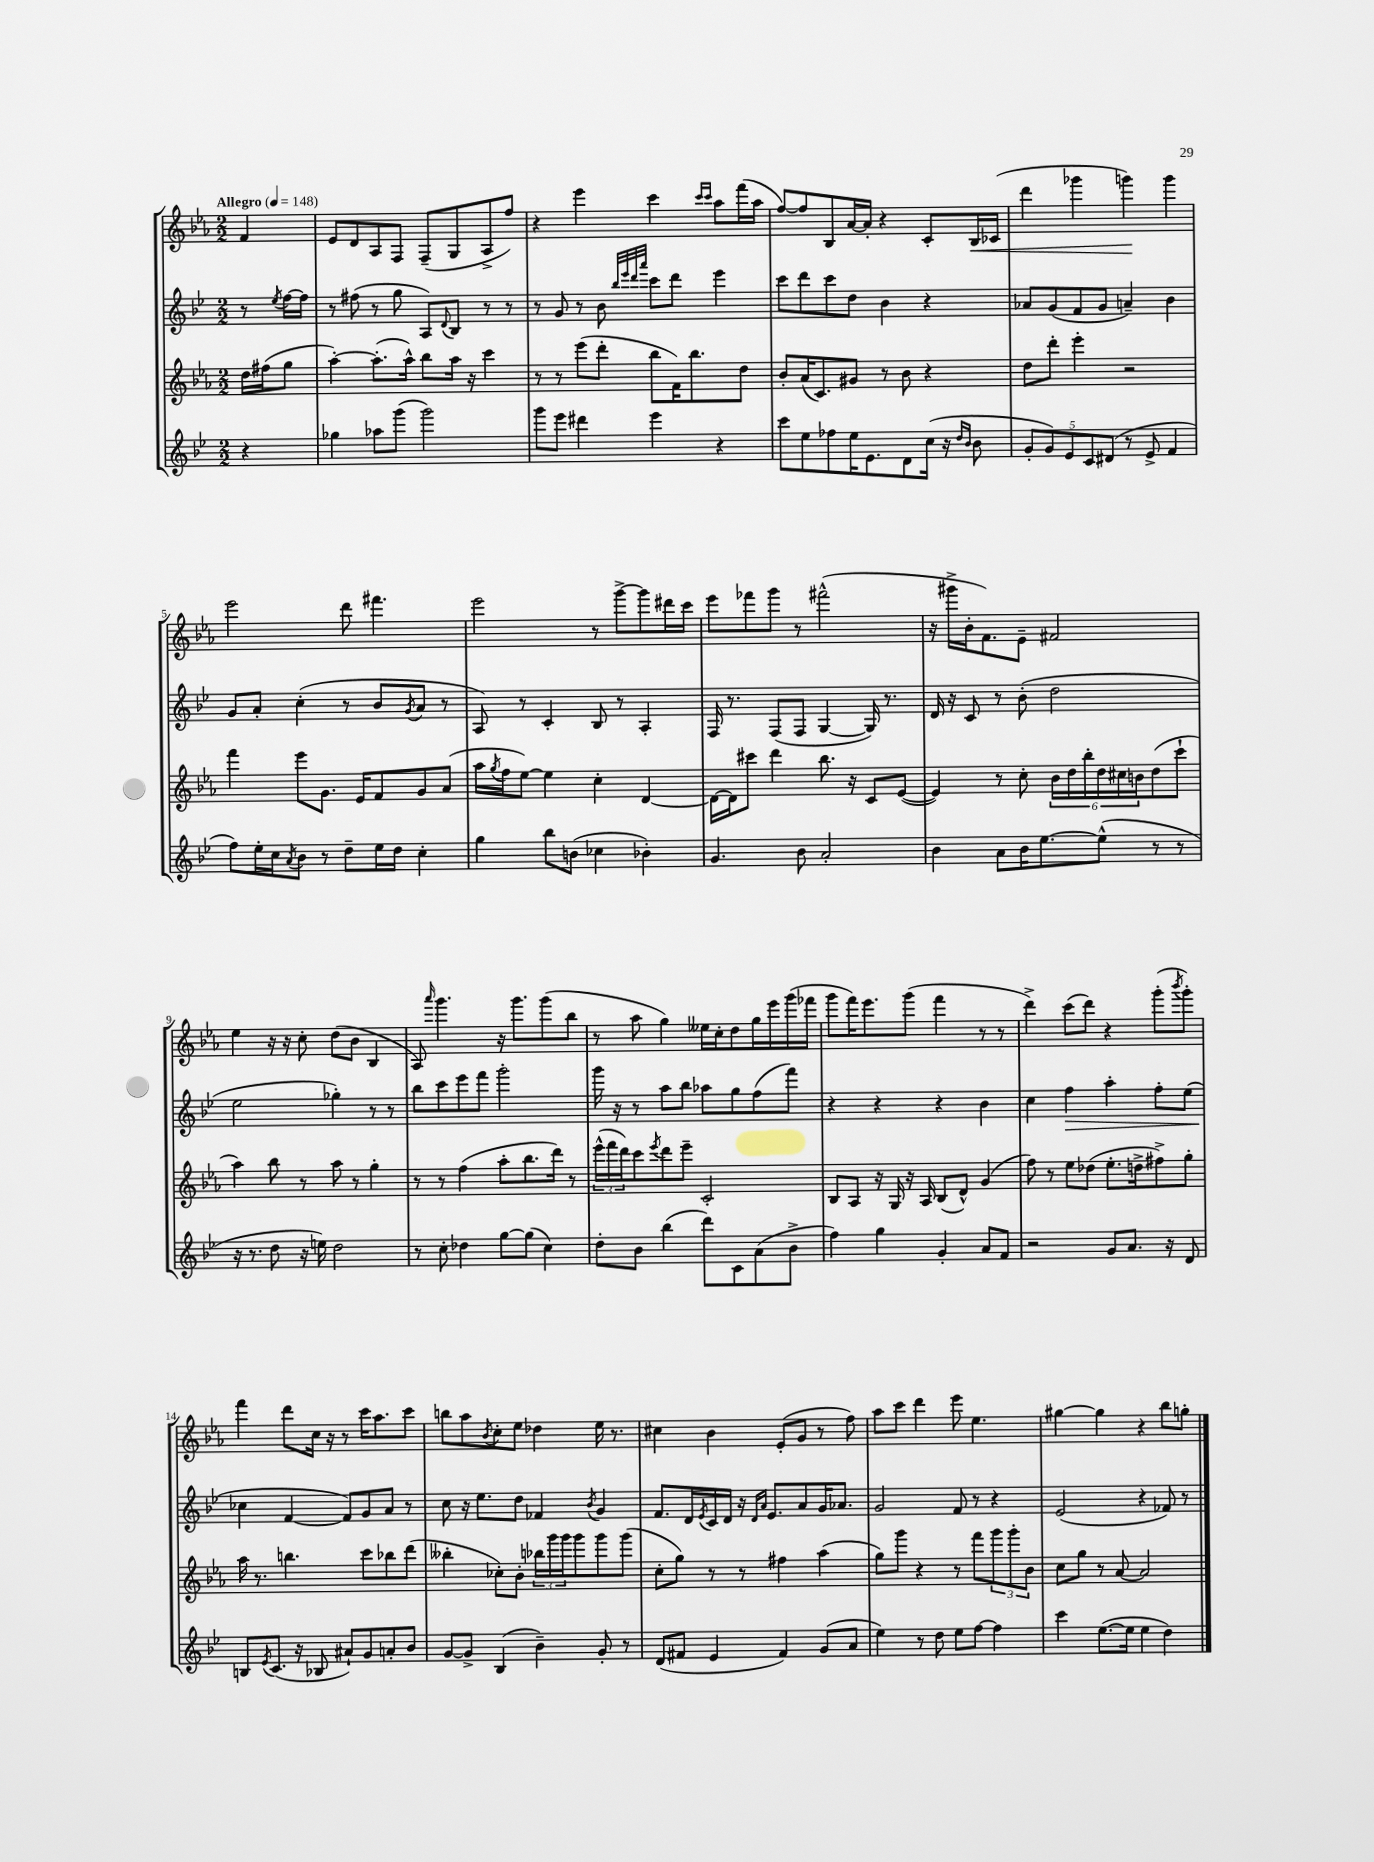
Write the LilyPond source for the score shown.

<<
\new StaffGroup <<
\new Staff = "s0" {
    \clef treble \key ees \major \numericTimeSignature \time 2/2 \partial 4 \tempo "Allegro" 4 = 148
    f'4 |
    ees'8 d'8 aes8 f8 f8--( g8 aes8-> f''8) |
    r4 ees'''4 c'''4 \grace { c'''16 c'''16 } aes''8 f'''16( aes''16 |
    f''8~) f''8 bes8 aes'16~ aes'16-. r4 c'8-. bes16\< ces'16( |
    d'''4 ges'''4 g'''4\!) g'''4 |
    ees'''2 d'''8 fis'''4. |
    ees'''2 r8 g'''8~-> g'''8 dis'''16 c'''16 |
    ees'''8 fes'''8 g'''8 r8 fis'''2-^( |
    r16 gis'''16-> bes'16-. f'8.) ees'8-- fis'2 |
    ees''4 r16 r16 c''8-. d''8( bes'8 bes4 |
    aes8) \grace { aes'''16 } g'''4. r16 g'''8. g'''8( bes''8 |
    r8 aes''8 g''4) eeses''16 c''16-. d''8 g''16 ees'''16 g'''16( fes'''16 |
    g'''8 f'''16) ees'''8. g'''8( f'''4 r8 r8 |
    d'''4->) c'''8( d'''8) r4 g'''8-.( \acciaccatura { bes'''8 } g'''8-.) |
    f'''4 d'''8 c''16 r16 r8 c'''16 aes''8. c'''8 |
    b''8 aes''8 \acciaccatura { bes'8 } c''8-. ees''8 des''4 ees''16 r8. |
    cis''4 bes'4 ees'8-.( g'8 r8 f''8) |
    aes''8 c'''8 d'''4 ees'''8 ees''4. |
    gis''4~ gis''4 r4 bes''8 g''8-. \bar "|." |
}
\new Staff = "s1" {
    \clef treble \key bes \major \numericTimeSignature \time 2/2 \partial 4
    r8 \acciaccatura { ees''8 } f''16~ f''16 |
    r8 fis''8( r8 g''8 a8) \appoggiatura { d'8 } bes8 r8 r8 |
    r8 g'8 r8 bes'8 \grace { bes''32 ees'''32 d'''32 a'''32 } c'''8 d'''8 ees'''4 |
    c'''8 d'''8 c'''8 d''8 bes'4 r4 |
    aes'8 g'8( f'8 g'8 a'4--) bes'4 |
    g'8 a'8-. c''4-.( r8 bes'8 \acciaccatura { g'8 } a'8 r8 |
    a8) r8 c'4-. bes8 r8 a4-. |
    f16 r8. f8( f8 g4~ g16) r8. |
    d'16 r16 c'8 r8 bes'8-.( d''2 |
    ees''2 ges''4-.) r8 r8 |
    bes''8 c'''8 ees'''8 f'''8 g'''2-. |
    g'''16 r16 r8 a''8 bes''8 aes''8 g''8 f''8( f'''8) |
    r4 r4 r4 bes'4 |
    c''4 f''4\> a''4-. f''8-. ees''8( |
    ces''4\! f'4~ f'8) g'8 a'8 r8 |
    c''8 r16 ees''8. d''8 fes'4 \acciaccatura { bes'8 } g'4 |
    f'8. d'16 \acciaccatura { ees'8 } c'16 d'16 r16 \grace { d'16 a'16 } ees'8. a'8 g'16 aes'8. |
    g'2 f'8 r8 r4 |
    ees'2( r4 fes'8) r8 \bar "|." |
}
\new Staff = "s2" {
    \clef treble \key ees \major \numericTimeSignature \time 2/2 \partial 4
    d''16 fis''16( g''8 |
    aes''4~-.) aes''8.-.( aes''16-^) bes''8 aes''16 r16 c'''4 |
    r8 r8 ees'''8( d'''8-. bes''8 f'16) bes''8. d''8 |
    bes'8-. aes'16( c'8.) gis'8 r8 bes'8 r4 |
    d''8 d'''8-. ees'''4-. r2 |
    f'''4 ees'''8 g'8. ees'16 f'8 g'8 aes'8( |
    aes''16 \acciaccatura { g''8 } f''16 ees''8~) ees''4 c''4-. d'4~ |
    d'16~ d'16 cis'''8 d'''4 bes''8. r16 c'8 ees'8~( |
    ees'4) r8 c''8-. \tuplet 6/4 { bes'16 d''16 bes''16-. d''16 cis''16 b'16 } d''8( c'''8-! |
    aes''4) bes''8 r8 aes''8 r8 g''4-. |
    r8 r8 f''4( aes''8-. bes''8. d'''16) r8 |
    \tuplet 3/2 { ees'''16-^( f'''16 d'''16) } c'''8 \acciaccatura { ees'''8 } d'''8 ees'''8-- c'2-. |
    bes8 aes8 r16 g16 r16 aes16 bes8( d'8-^) g'4( |
    f''8) r8 ees''8 des''8( ees''8.-. d''16-> fis''8->) g''8-. |
    aes''16 r8. b''4. c'''8 bes''8 d'''8( |
    beses''4-. ces''8-.) bes'8-. \tuplet 3/2 { bes''16 g'''16 g'''16 } g'''8 g'''8 g'''8( |
    c''8-. g''8) r8 r8 fis''4 aes''4( |
    g''8) g'''8 r4 r8 f'''8 \tuplet 3/2 { g'''8 g'''8-. bes'8 } |
    c''8 g''8 r8 aes'8~ aes'2 \bar "|." |
}
\new Staff = "s3" {
    \clef treble \key bes \major \numericTimeSignature \time 2/2 \partial 4
    r4 |
    ges''4 aes''8 g'''8( g'''2) |
    g'''8 ees'''8 dis'''4 ees'''4 r4 |
    c'''8 ees''8 fes''8 ees''16 ees'8. d'8 c''16( r16 \grace { d''16 bes'16 } bes'8 |
    \tuplet 5/4 { g'8-. g'8) ees'8 c'8 dis'8( } r8 ees'8-> f'4 |
    f''8) ees''16-. c''16 \acciaccatura { a'8 } bes'8 r8 d''8-- ees''16 d''16 c''4-. |
    g''4 bes''8 b'8( ces''4 bes'4-.) |
    g'4. bes'8 a'2-. |
    bes'4 a'8 bes'16 ees''8.~ ees''8-^( r8 r8 |
    r16 r8. d''8 r16 e''16) d''2 |
    r8 c''8-. des''4 g''8~ g''8( c''4) |
    d''8-. bes'8 bes''4( d'''8) c'8 a'8( bes'8-> |
    f''4) g''4 g'4-. a'8 f'8 |
    r2 g'8 a'8. r16 d'8 |
    b8 \acciaccatura { ees'8 } c'8.( r16 bes8 ais'8-!) g'8 a'8-. bes'8 |
    g'8~ g'8-> bes4( bes'4--) g'8-. r8 |
    d'8( fis'8 ees'4 fis'4) g'8( a'8 |
    ees''4) r8 d''8 ees''8 f''8~ f''4 |
    c'''4 ees''8.~( ees''16 ees''4 d''4) \bar "|." |
}
>>
>>
